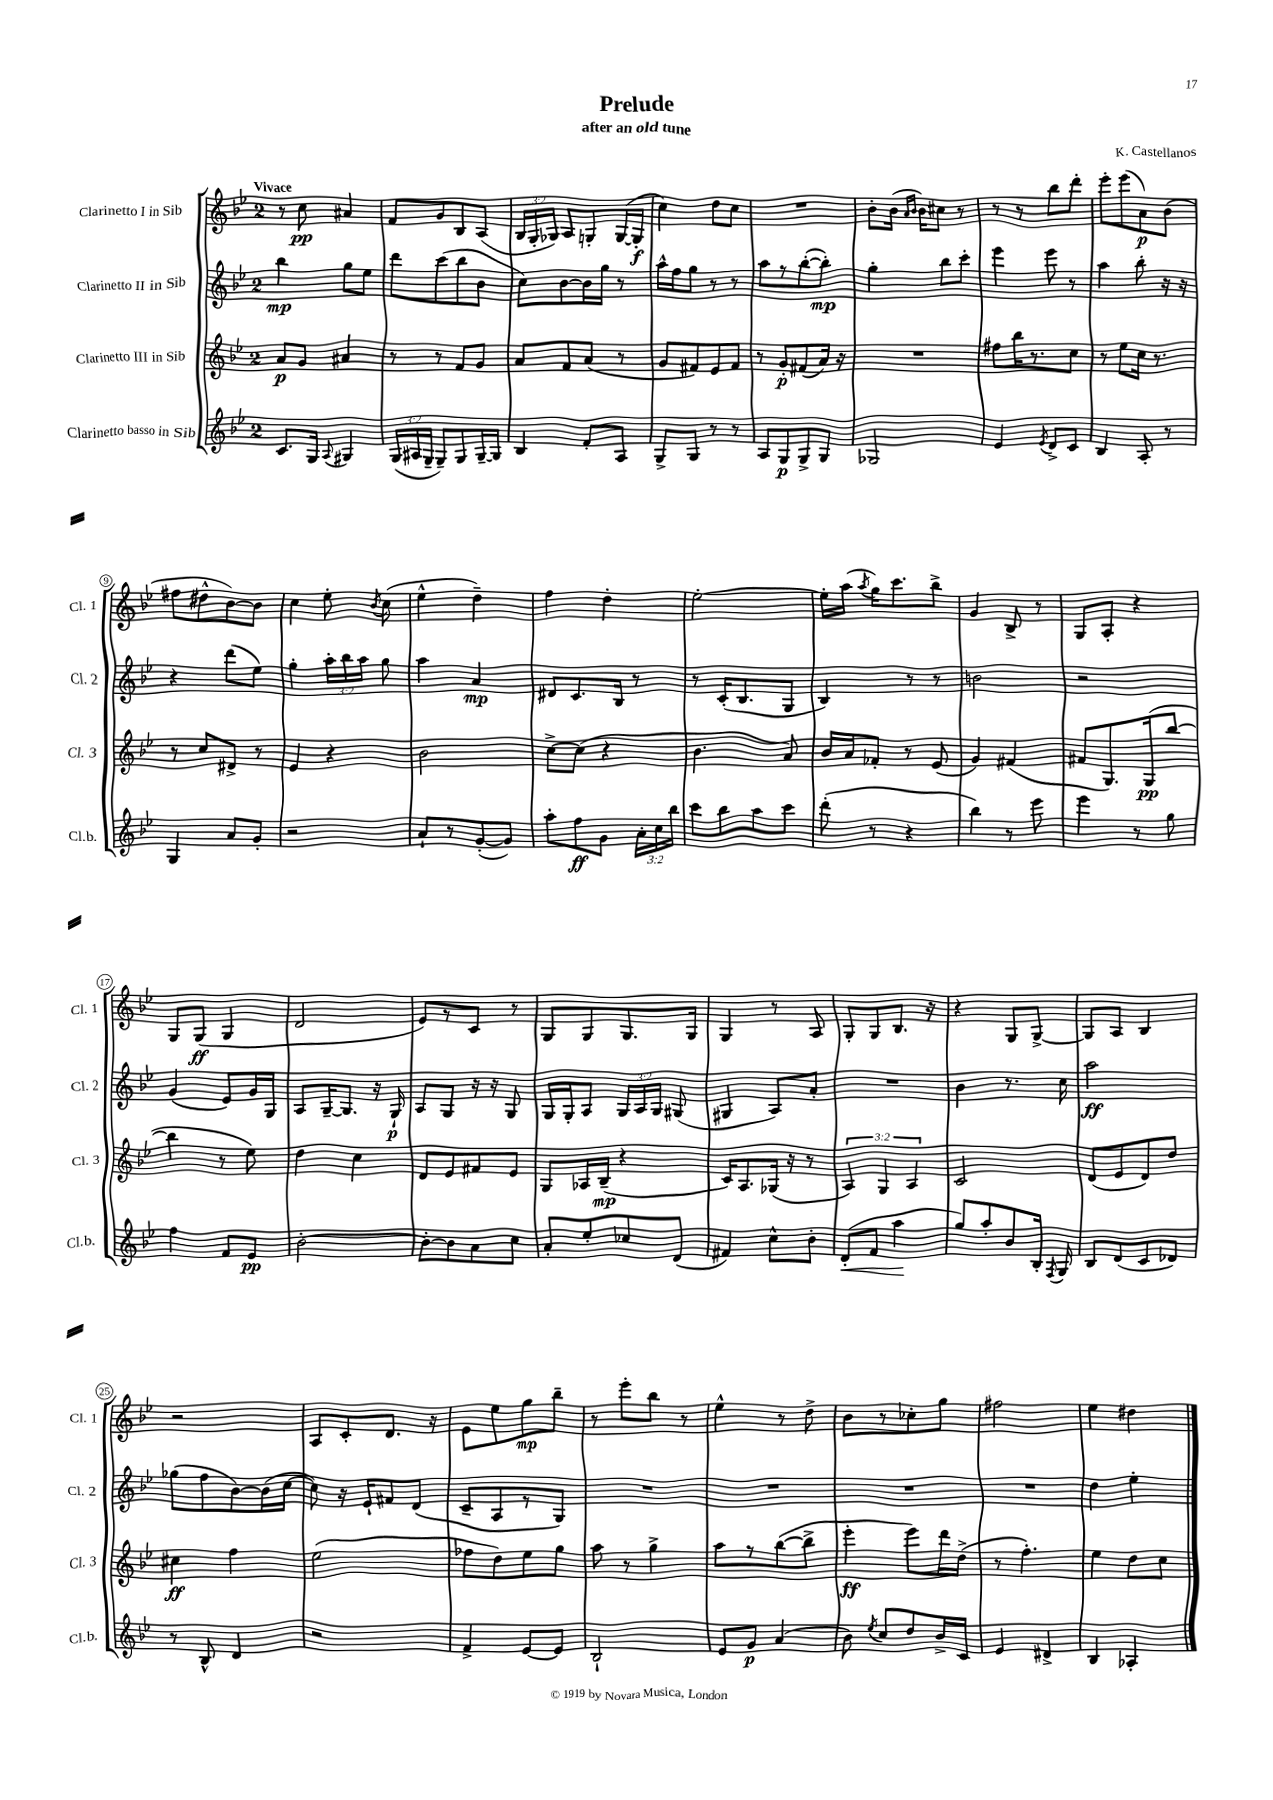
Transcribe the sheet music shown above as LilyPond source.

\header { title = "Prelude" composer = "K. Castellanos" subtitle = "after an old tune" }
<<
\new StaffGroup <<
\new Staff = "s0" \with { instrumentName = "Clarinetto I in Sib" shortInstrumentName = "Cl. 1" } {
    \clef treble \key bes \major \once \override Staff.TimeSignature.style = #'single-digit \time 2/4 \override Staff.TupletNumber.text = #tuplet-number::calc-fraction-text \tempo "Vivace"
    \autoBeamOff r8 c''8\pp ais'4 |
    f'8[ g'8 bes8 a8]( |
    \tuplet 3/2 { bes16[ g16-. ges16]) } a8[ g8-. g16~( g16]-.\f |
    c''4) d''8[ c''8] |
    R2 |
    bes'8[-. bes'16]( \grace { a'16[ bes'16] } bes'16[) cis''8] r8 |
    r8 r8 bes''8[ d'''8]-. |
    ees'''8[-. ees'''8( a'8\p) bes'8]( |
    fis''8[ dis''8-^ bes'8~) bes'8] |
    c''4 ees''8-. \acciaccatura { bes'8 } c''8( |
    ees''4-^ d''4--) |
    f''4 d''4-. |
    ees''2~-. |
    ees''16[-. a''16]( \acciaccatura { a''8 } g''16[) c'''8. bes''8]-> |
    g'4 bes8-> r8 |
    g8[ a8]-. r4 |
    g8[ g8]\ff( g4 |
    d'2 |
    ees'8[) r8 c'8] r8 |
    g8[ g8 g8. g16] |
    g4 r8 a8 |
    g8[-. g8 bes8.] r16 |
    r4 g8[ g8]~-> |
    g8[ a8] bes4 |
    r2 |
    a8[ c'8-. d'8.] r16 |
    ees'8[ ees''8 g''8\mp bes''8]-- |
    r8 ees'''8[-. bes''8] r8 |
    ees''4-^ r8 d''8-> |
    bes'8[ r8 ces''8-. g''8] |
    fis''2 |
    ees''4 dis''4 \bar "|." |
}
\new Staff = "s1" \with { instrumentName = "Clarinetto II in Sib" shortInstrumentName = "Cl. 2" } {
    \clef treble \key bes \major \once \override Staff.TimeSignature.style = #'single-digit \time 2/4 \override Staff.TupletNumber.text = #tuplet-number::calc-fraction-text
    \autoBeamOff bes''4\mp g''8[ ees''8] |
    d'''8[ c'''8( bes''8 bes'8] |
    c''8[) bes'8~ bes'16 g''16] r8 |
    a''16[-^ f''16 g''8] r8 r8 |
    a''8[ r8 bes''8~-.( bes''8]-.\mp) |
    g''4-. bes''8[ c'''8]-. |
    ees'''4 ees'''8 r8 |
    a''4 bes''8-. r16 r16 |
    r4 d'''8[( ees''8]) |
    g''4-. \tuplet 3/2 { a''16[-. bes''16 a''16] } g''8 |
    a''4 a'4\mp |
    dis'8[ c'8. bes16] r8 |
    r8 c'16[-.( bes8. g8] |
    bes4) r8 r8 |
    b'2 |
    r2 |
    g'4( ees'8[) g'16 g16] |
    a8[ g16~-- g8.] r16 g16-!\p |
    a8[ g8] r16 r16 g8 |
    g16[ g16-. a8] \tuplet 3/2 { g16[ a16 g16] } gis8( |
    gis4 a8[) a'8]-. |
    R2 |
    bes'4 r8. c''16 |
    a''2\ff |
    ges''8[( f''8 bes'8~) bes'16( c''16]~ |
    c''8) r16 ees'16[-! fis'8 d'8]( |
    c'8[-- a8 r8 g8]) |
    R2 |
    R2 |
    R2 |
    R2 |
    d''4 ees''4-. \bar "|." |
}
\new Staff = "s2" \with { instrumentName = "Clarinetto III in Sib" shortInstrumentName = "Cl. 3" } {
    \clef treble \key bes \major \once \override Staff.TimeSignature.style = #'single-digit \time 2/4 \override Staff.TupletNumber.text = #tuplet-number::calc-fraction-text
    \autoBeamOff a'8[\p g'8] ais'4 |
    r8 r8 f'8[ g'8] |
    a'8[ f'8 a'8]( r8 |
    g'8[ fis'8) ees'8 fis'8] |
    r8 g'8[-.\p fis'8( a'16]) r16 |
    R2 |
    fis''8[ bes''16 r8. c''8] |
    r8 ees''8[ c''16] r8. |
    r8 c''8[ dis'8]-> r8 |
    ees'4 r4 |
    bes'2 |
    c''8[~-> c''8]( r4 |
    bes'4. a'8) |
    bes'16[ a'16 fes'8]-. r8 ees'8( |
    g'4) fis'4( |
    fis'8[ g8.) g16\pp( bes''8]~ |
    bes''4 r8 ees''8) |
    d''4 c''4 |
    d'8[ ees'8 fis'8 ees'8] |
    g8[ aes16 bes16]--\mp( r4 |
    c'16[) a8. ges16]( r16 r8 |
    \tuplet 3/2 { a4) g4 a4 } |
    c'2 |
    d'8[( ees'8 d'8) d''8] |
    cis''4\ff f''4 |
    ees''2( |
    fes''8[ d''8) ees''8 g''8] |
    a''8 r8 g''4-> |
    a''8[ r8 bes''8~( bes''8]-> |
    ees'''4-.\ff ees'''8[) d'''16 d''16]->( |
    r8 f''4.-.) |
    ees''4 d''8[ c''8] \bar "|." |
}
\new Staff = "s3" \with { instrumentName = "Clarinetto basso in Sib" shortInstrumentName = "Cl.b." } {
    \clef treble \key bes \major \once \override Staff.TimeSignature.style = #'single-digit \time 2/4 \override Staff.TupletNumber.text = #tuplet-number::calc-fraction-text
    \autoBeamOff c'8.[ g16] \appoggiatura { a8 } gis4 |
    \tuplet 3/2 { g16[( ais16 g16]-- } g8[--) g8 g16~-- g16] |
    bes4 f'8[-. a8] |
    g8[-> g8] r8 r8 |
    a8[ g8\p g8-> g8] |
    ges2 |
    ees'4 \acciaccatura { ees'8 } d'8[-> c'8] |
    bes4 a8-. r8 |
    g4 a'8[ g'8]-. |
    r2 |
    a'8[-! r8 g'8~-.( g'8]) |
    a''8[-. f''8\ff g'8] \tuplet 3/2 { a'16[-. c''16 bes''16] } |
    c'''8[ bes''8 a''8 c'''8] |
    d'''8-.( r8 r4 |
    bes''4) r8 ees'''8 |
    ees'''4 r8 g''8 |
    f''4 f'8[ ees'8]\pp |
    bes'2~-. |
    bes'8[~-. bes'8 a'8 c''8] |
    a'8[-. ees''8-. ces''8 d'8]( |
    fis'4) c''8[-^ bes'8]-. |
    d'8[-.\<( f'8] a''4\! |
    g''8[) a''8-. bes'8 bes16]-. \acciaccatura { f8 } g16 |
    bes8[ d'8( c'8 des'8]) |
    r8 bes8-^ d'4 |
    r2 |
    f'4-> ees'8[~ ees'8] |
    bes2-! |
    ees'8[ g'8]\p a'4( |
    bes'8) \acciaccatura { ees''8 } c''8[ d''8 bes'16-> c'16] |
    ees'4 dis'4-> |
    bes4 aes4-. \bar "|." |
}
>>
>>
\layout { \context { \Score \override BarNumber.stencil = #(make-stencil-circler 0.1 0.3 ly:text-interface::print) } }
